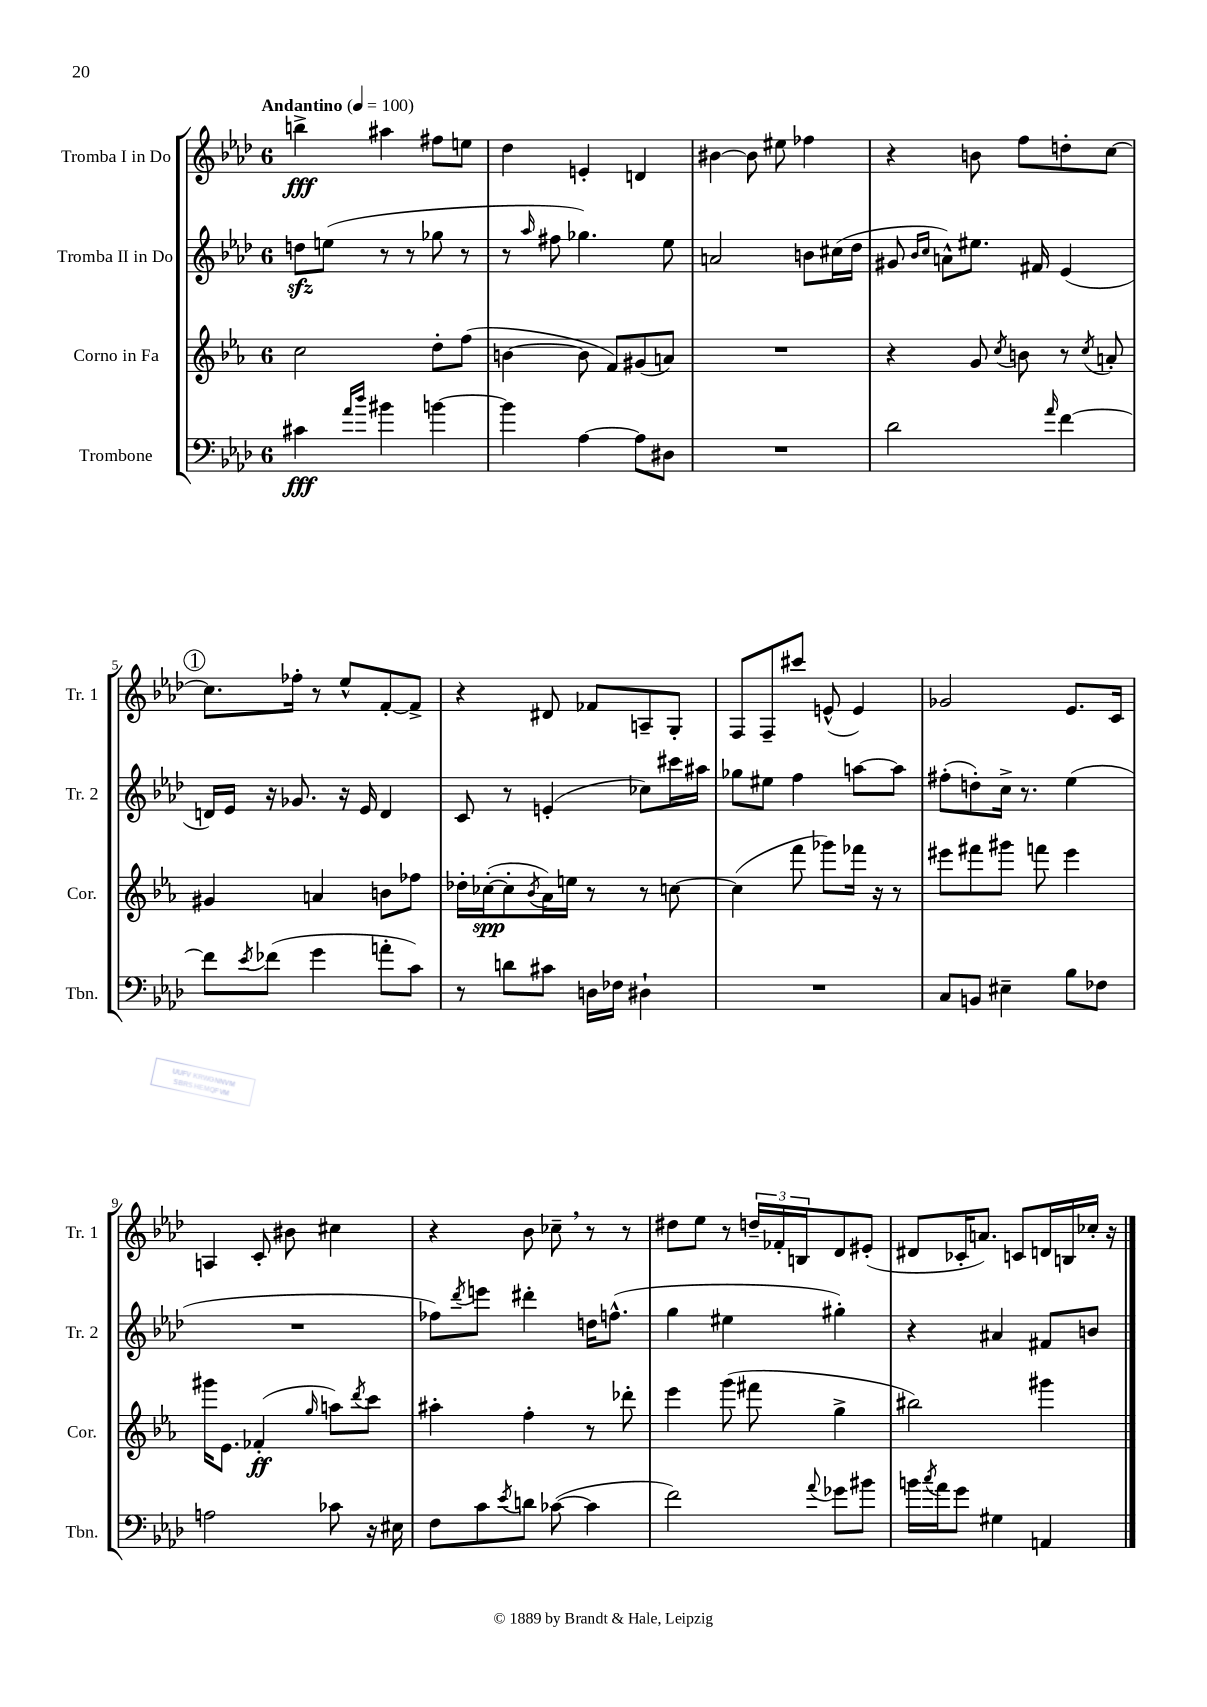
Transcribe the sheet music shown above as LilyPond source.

<<
\new StaffGroup <<
\new Staff = "s0" \with { instrumentName = "Tromba I in Do" shortInstrumentName = "Tr. 1" } {
    \clef treble \key aes \major \once \override Staff.TimeSignature.style = #'single-digit \time 6/8 \tempo "Andantino" 4 = 100
    b''4->\fff ais''4 fis''8 e''8 |
    des''4 e'4-. d'4 |
    bis'4~ bis'8 eis''8 fes''4 |
    r4 b'8 f''8 d''8-. c''8~ |
    \mark \markup { \circle "1" } c''8. fes''16-. r8 ees''8-^ f'8~-. f'8-> |
    r4 dis'8 fes'8 a8-- g8-. |
    f8 f8-- cis'''8 e'8-^( e'4) |
    ges'2 ees'8. c'16 |
    a4 c'8-. bis'8 cis''4 |
    r4 bes'8 ces''8-- \breathe r8 r8 |
    dis''8 ees''8 r8 \tuplet 3/2 { d''16-- fes'16-. b16 } des'8 eis'8-.( |
    dis'8 ces'16-. a'8.) c'8 d'16 b16 ces''16-. r16 \bar "|." |
}
\new Staff = "s1" \with { instrumentName = "Tromba II in Do" shortInstrumentName = "Tr. 2" } {
    \clef treble \key aes \major \once \override Staff.TimeSignature.style = #'single-digit \time 6/8
    d''8\sfz e''8( r8 r8 ges''8 r8 |
    r8 \grace { aes''16 } fis''8 ges''4.) ees''8 |
    a'2 b'8 cis''16( des''16 |
    gis'8 \grace { bes'16 c''16 } a'8-^) eis''8. fis'16 ees'4( |
    \mark \markup { \circle "1" } d'16) ees'16 r16 ges'8. r16 ees'16 d'4 |
    c'8 r8 e'4-.( ces''8) cis'''16 ais''16 |
    ges''8 eis''8 f''4 a''8~ a''8 |
    fis''8-.( d''8-.) c''16-> r8. ees''4( |
    R2. |
    fes''8) \acciaccatura { des'''8 } e'''8 dis'''4-. d''16 f''8.-^( |
    g''4 eis''4 gis''4-.) |
    r4 ais'4 fis'8 b'8 \bar "|." |
}
\new Staff = "s2" \with { instrumentName = "Corno in Fa" shortInstrumentName = "Cor." } {
    \clef treble \key ees \major \once \override Staff.TimeSignature.style = #'single-digit \time 6/8
    c''2 d''8-. f''8( |
    b'4~ b'8 f'8) gis'8( a'8) |
    R2. |
    r4 g'8 \acciaccatura { c''8 } b'8 r8 \acciaccatura { c''8 } a'8-. |
    \mark \markup { \circle "1" } gis'4 a'4 b'8 fes''8 |
    des''16-. ces''16~-.\spp( ces''8-. \acciaccatura { bes'8 } aes'16) e''16 r8 r8 c''8~ |
    c''4( f'''8 ges'''8) fes'''16 r16 r8 |
    eis'''8 fis'''8 gis'''8 f'''8 eis'''4 |
    gis'''16 ees'8. fes'4-.\ff( \grace { g''16 } a''8) \acciaccatura { d'''8 } c'''8 |
    ais''4-. f''4-. r8 des'''8-. |
    ees'''4 g'''8( fis'''8 g''4-> |
    bis''2) gis'''4 \bar "|." |
}
\new Staff = "s3" \with { instrumentName = "Trombone" shortInstrumentName = "Tbn." } {
    \clef bass \key aes \major \once \override Staff.TimeSignature.style = #'single-digit \time 6/8
    cis'4\fff \grace { aes'16 des''16 } bis'4 b'4~ |
    b'4 aes4~ aes8 dis8 |
    R2. |
    des'2 \grace { aes'16 } f'4~ |
    \mark \markup { \circle "1" } f'8 \acciaccatura { ees'8 } fes'8( g'4 a'8-. c'8) |
    r8 d'8 cis'8 d16 fes16 dis4-! |
    R2. |
    c8 b,8 eis4-- bes8 fes8 |
    a2 ces'8 r16 eis16 |
    f8 c'8 \acciaccatura { ees'8 } d'8 ces'8~( ces'4 |
    f'2) \appoggiatura { aes'8 } ges'8 bis'8 |
    b'16 \acciaccatura { c''8 } aes'16 g'8 gis4 a,4 \bar "|." |
}
>>
>>
